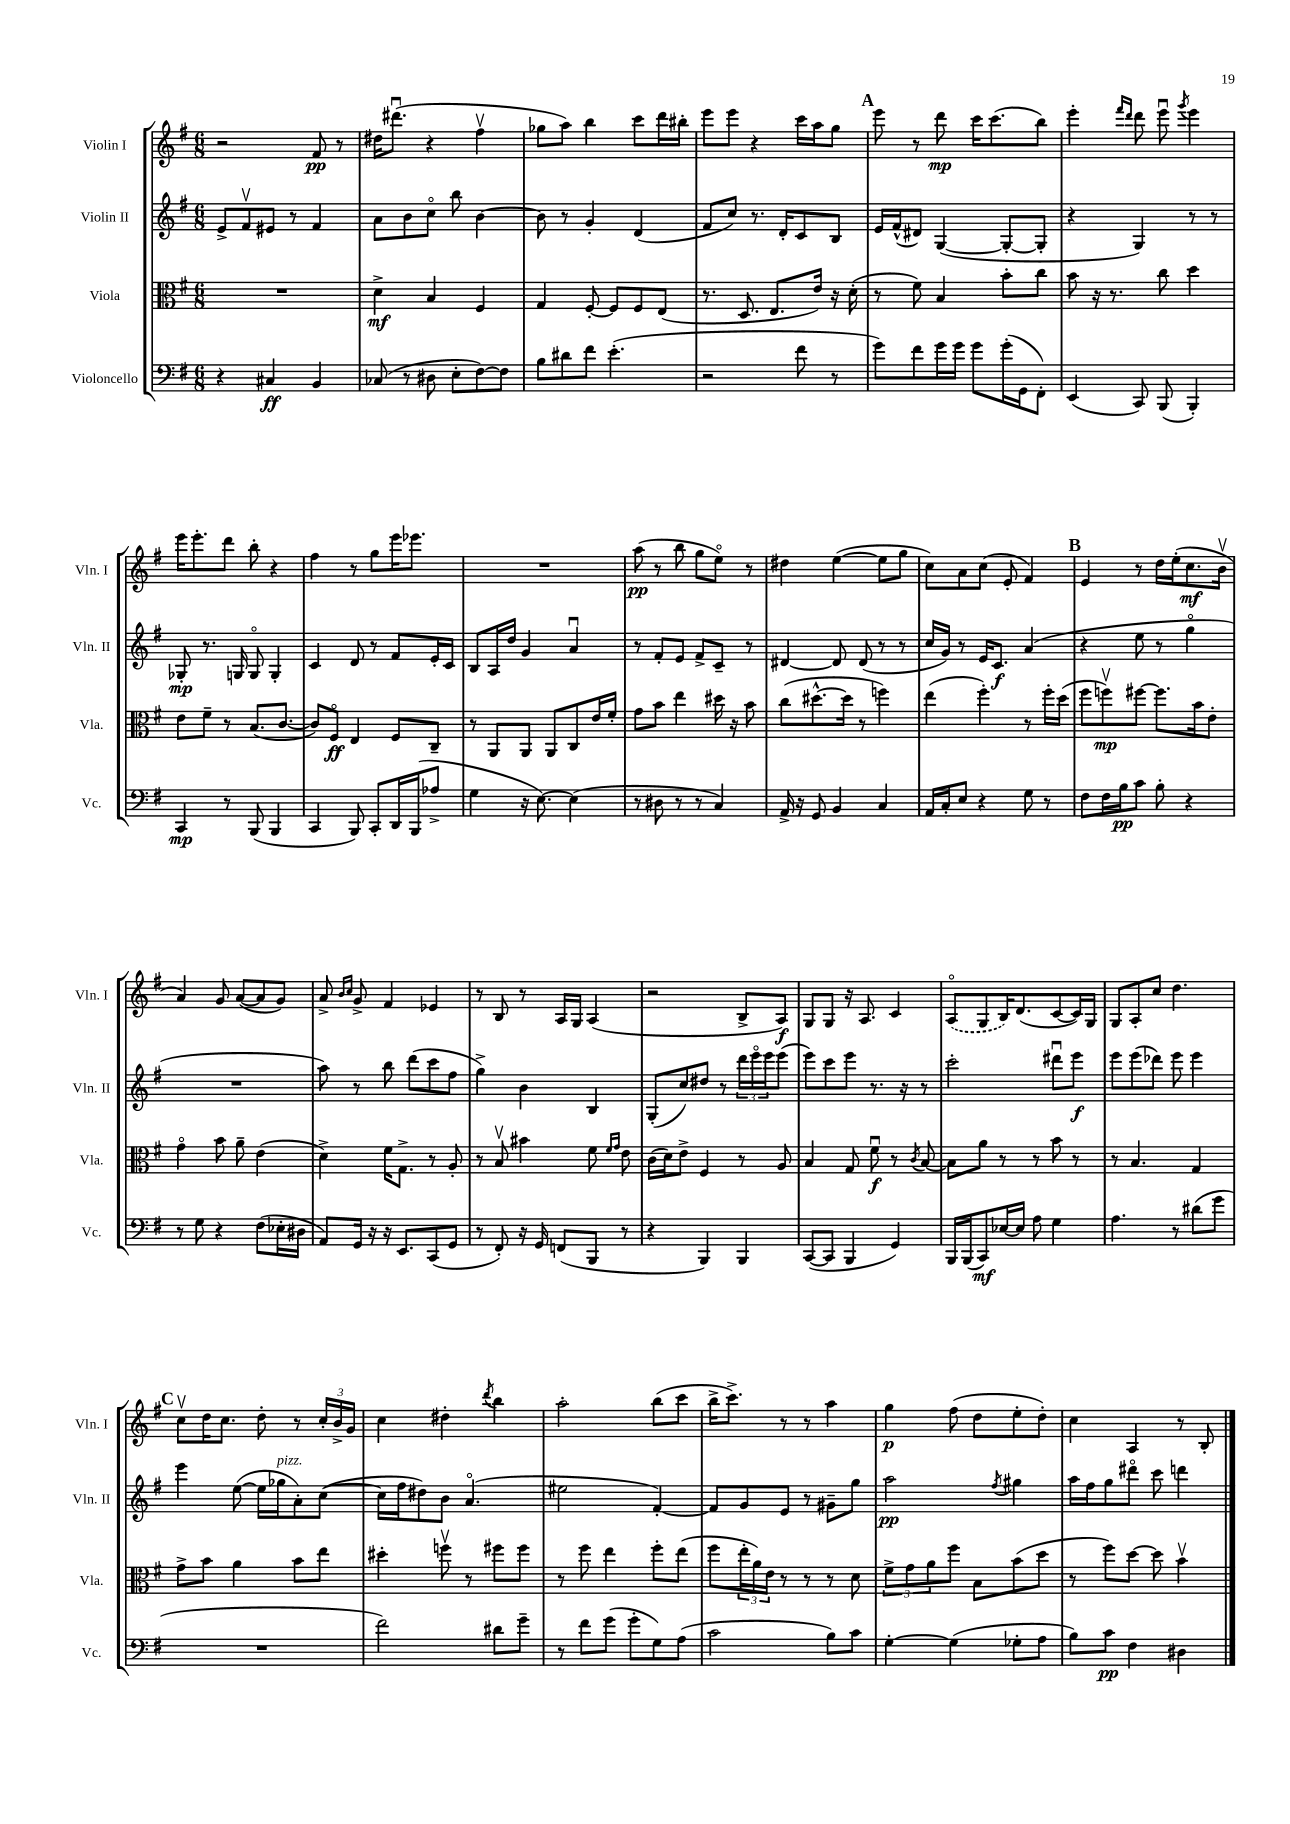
<<
\new StaffGroup <<
\new Staff = "s0" \with { instrumentName = "Violin I" shortInstrumentName = "Vln. I" } {
    \clef treble \key g \major \numericTimeSignature \time 6/8
    r2 fis'8\pp r8 |
    dis''16 dis'''8.\downbow( r4 fis''4\upbow |
    ges''8 a''8) b''4 c'''8 d'''16 bis''16-. |
    e'''8 e'''8 r4 c'''16 a''16 g''8 |
    \mark \markup { \bold "A" } e'''8 r8 d'''8\mp c'''16 c'''8.( b''8) |
    e'''4-. \grace { fis'''16 d'''16 } d'''8 e'''8\downbow \acciaccatura { g'''8 } e'''4 |
    e'''16 e'''8.-. d'''8 b''8-. r4 |
    fis''4 r8 g''8 e'''16 ees'''8. |
    R2. |
    a''8\pp( r8 b''8 g''8 e''8\flageolet) r8 |
    dis''4 e''4~( e''8 g''8 |
    c''8) a'8 c''8( e'8-. fis'4) |
    \mark \markup { \bold "B" } e'4 r8 d''16 e''16-.( c''8.\mf b'16\upbow |
    a'4) g'8 a'8~( a'8 g'8) |
    a'8-> \grace { b'16 c''16 } g'8-> fis'4 ees'4 |
    r8 b8 r8 a16 g16 a4( |
    r2 b8-> a8\f) |
    g8 g8 r16 a8. c'4 |
    \once \slurDashed a8\flageolet( g8 b16) d'8.( c'8~ c'16) g16 |
    g8 a8-. c''8 d''4. |
    \mark \markup { \bold "C" } c''8\upbow d''16 c''8. d''8-. r8 \tuplet 3/2 { c''16-. b'16-> g'16 } |
    c''4 dis''4-. \acciaccatura { d'''8 } b''4 |
    a''2-. b''8( c'''8 |
    b''16-> c'''8.->) r8 r8 a''4 |
    g''4\p fis''8( d''8 e''8-. d''8-.) |
    c''4 a4 r8 b8-. \bar "|." |
}
\new Staff = "s1" \with { instrumentName = "Violin II" shortInstrumentName = "Vln. II" } {
    \clef treble \key g \major \numericTimeSignature \time 6/8
    e'8-> fis'8\upbow eis'8 r8 fis'4 |
    a'8 b'8 c''8\flageolet b''8 b'4~ |
    b'8 r8 g'4-. d'4( |
    fis'8 c''8) r8. d'16-. c'8 b8 |
    \mark \markup { \bold "A" } e'16 fis'16-^( dis'8) g4~( g8~-. g8-. |
    r4 g4) r8 r8 |
    ges8-.\mp r8. g16 g8\flageolet g4-. |
    c'4 d'8 r8 fis'8 e'16-. c'16 |
    b8 a16 d''16 g'4 a'4\downbow |
    r8 fis'8-. e'8 fis'8-> c'8-- r8 |
    dis'4~ dis'8 dis'8( r8 r8 |
    c''16 g'16) r8 e'16 c'8.\f a'4( |
    \mark \markup { \bold "B" } r4 e''8 r8 g''4\flageolet |
    R2. |
    a''8) r8 b''8 d'''8( c'''8 fis''8 |
    g''4->) b'4 b4 |
    g8-.( c''8) dis''8 r8 \tuplet 3/2 { d'''16 e'''16\flageolet e'''16 } e'''8( |
    e'''8) c'''8 e'''8 r8. r16 r8 |
    c'''2-. dis'''8\downbow e'''8\f |
    e'''8 e'''8( des'''8) e'''8 e'''4 |
    \mark \markup { \bold "C" } e'''4 e''8~( e''16 ges''16^\markup { \italic "pizz." } a'8-.) c''8~( |
    c''16 fis''16 dis''8) b'8 a'4.\flageolet( |
    eis''2 fis'4~-.) |
    fis'8 g'8 e'8 r8 gis'8-- g''8 |
    a''2\pp \acciaccatura { fis''8 } gis''4 |
    a''16 fis''16 g''8 dis'''8\flageolet c'''8 d'''4 \bar "|." |
}
\new Staff = "s2" \with { instrumentName = "Viola" shortInstrumentName = "Vla." } {
    \clef alto \key g \major \numericTimeSignature \time 6/8
    R2. |
    d'4->\mf b4 fis4 |
    g4 fis8~-. fis8 fis8 e8( |
    r8. d8. e8. e'16) r16 d'16-.( |
    \mark \markup { \bold "A" } r8 fis'8) b4 b'8-. c''8 |
    b'8 r16 r8. c''8 d''4 |
    e'8 fis'8-- r8 b8.( c'8.~ |
    c'8) fis8\flageolet\ff e4 fis8 c8-- |
    r8 a,8 a,8 a,8 c8 e'16 fis'16-. |
    g'8 b'8 e''4 dis''16 r16 b'8 |
    c''8( dis''8.~-^ dis''16 r8 f''4) |
    e''4( fis''4-.) r8 fis''16-. d''16( |
    \mark \markup { \bold "B" } fis''8 f''8\upbow\mp) fis''8~ fis''8. b'16 e'8-. |
    g'4\flageolet b'8 a'8-- e'4( |
    d'4->) fis'16 g8.-> r8 a8-. |
    r8 b8\upbow bis'4 fis'8 \grace { fis'16 g'16 } e'8 |
    c'16( d'16) e'8-> fis4 r8 a8 |
    b4 g8 fis'8\downbow\f r8 \acciaccatura { c'8 } b8~ |
    b8 a'8 r8 r8 b'8 r8 |
    r8 b4. g4 |
    \mark \markup { \bold "C" } g'8-> b'8 a'4 b'8 e''8 |
    dis''4-. f''8\upbow r8 fis''8 fis''8 |
    r8 fis''8 e''4 fis''8-. e''8( |
    fis''8 \tuplet 3/2 { e''16-. a'16) e'16 } r8 r8 r8 d'8 |
    \tuplet 3/2 { fis'8-> g'8 a'8 } fis''8 b8 b'8( d''8 |
    r8 fis''8) d''8~ d''8 b'4\upbow \bar "|." |
}
\new Staff = "s3" \with { instrumentName = "Violoncello" shortInstrumentName = "Vc." } {
    \clef bass \key g \major \numericTimeSignature \time 6/8
    r4 cis4\ff b,4 |
    ces8( r8 dis8 e8-. fis8~) fis8 |
    b8 dis'8 fis'8 e'4.-.( |
    r2 fis'8 r8 |
    \mark \markup { \bold "A" } g'8) fis'8 g'16 g'16 g'8 g'16-.( g,16 fis,8-.) |
    e,4( c,8) b,,8( b,,4-.) |
    c,4\mp r8 b,,8( b,,4 |
    c,4 b,,8) c,8-. d,16 b,,16( aes8-> |
    g4 r16 e8.~) e4( |
    r8 dis8 r8 r8 c4) |
    a,16-> r16 g,8 b,4 c4 |
    a,16 c16-. e8 r4 g8 r8 |
    \mark \markup { \bold "B" } fis8 fis16 b16\pp c'8 b8-. r4 |
    r8 g8 r4 fis8( ees16-. dis16 |
    a,8) g,16 r16 r16 e,8. c,8( g,8 |
    r8 fis,8-.) r16 g,16 f,8( b,,8 r8 |
    r4 b,,4) b,,4 |
    c,8~( c,8 b,,4 g,4) |
    b,,16 b,,16( c,8\mf) ees16~ ees16 a8 g4 |
    a4. r8 dis'8( g'8 |
    \mark \markup { \bold "C" } R2. |
    fis'2) dis'8 g'8-- |
    r8 fis'8 g'8( g'8-. g8) a8( |
    c'2 b8) c'8 |
    g4~-. g4( ges8-. a8 |
    b8) c'8\pp fis4 dis4 \bar "|." |
}
>>
>>
\layout { \context { \Score \remove "Bar_number_engraver" } }
